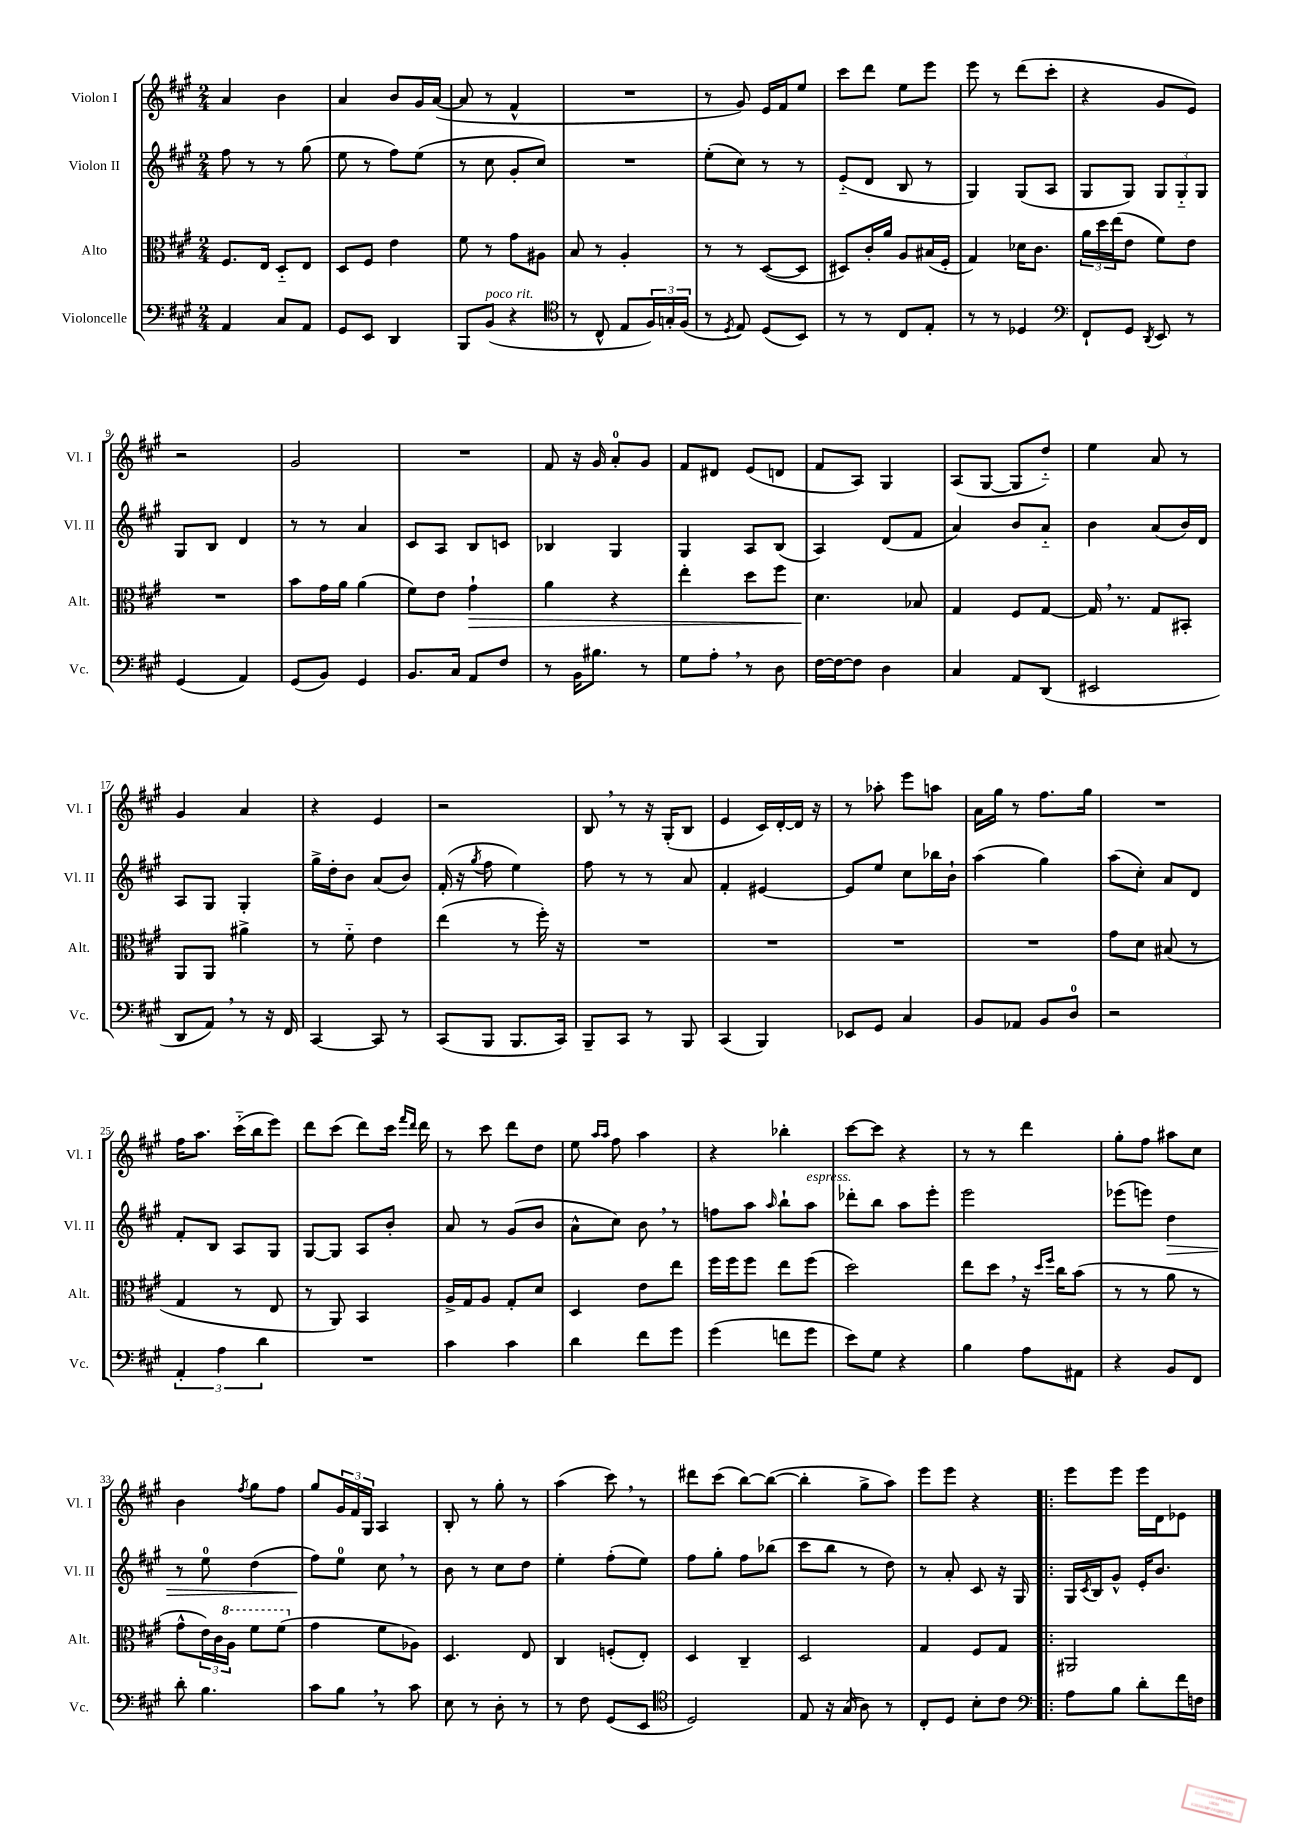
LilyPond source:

<<
\new StaffGroup <<
\new Staff = "s0" \with { instrumentName = "Violon I" shortInstrumentName = "Vl. I" } {
    \clef treble \key a \major \numericTimeSignature \time 2/4
    a'4 b'4 |
    a'4 b'8 gis'16 a'16~( |
    a'8 r8 fis'4-^ |
    R2 |
    r8 gis'8) e'16 fis'16 e''8 |
    cis'''8 d'''8 e''8 e'''8 |
    e'''8 r8 d'''8( cis'''8-. |
    r4 gis'8 e'8) |
    r2 |
    gis'2 |
    R2 |
    fis'8 r16 gis'16 a'8-0-. gis'8 |
    fis'8 dis'8 e'8( d'8 |
    fis'8 a8) gis4 |
    a8( gis8~ gis8 d''8-_) |
    e''4 a'8 r8 |
    gis'4 a'4 |
    r4 e'4 |
    r2 |
    b8 \breathe r8 r16 gis16-.( b8 |
    e'4 cis'16) d'16~-. d'16 r16 |
    r8 aes''8-. e'''8 a''8 |
    a'16 gis''16 r8 fis''8. gis''16 |
    R2 |
    fis''16 a''8. cis'''16-_( b''16 e'''8) |
    d'''8 cis'''8( d'''8) cis'''16 \grace { fis'''16 d'''16 } d'''16 |
    r8 cis'''8 d'''8 d''8 |
    e''8 \grace { a''16 a''16 } fis''8 a''4 |
    r4 bes''4-. |
    cis'''8~ cis'''8 r4 |
    r8 r8 d'''4 |
    gis''8-. fis''8 ais''8 cis''8 |
    b'4 \acciaccatura { fis''8 } gis''8 fis''8 |
    gis''8 \tuplet 3/2 { gis'16 fis'16 gis16 } a4 |
    b8-. r8 gis''8-. r8 |
    a''4( cis'''8) \breathe r8 |
    dis'''8 cis'''8( b''8~) b''8~( |
    b''4-. gis''8-> a''8) |
    e'''8 e'''8 r4 |
    \bar ".|:" e'''8 e'''8 e'''16 d'16 ees'8 \bar "|." |
}
\new Staff = "s1" \with { instrumentName = "Violon II" shortInstrumentName = "Vl. II" } {
    \clef treble \key a \major \numericTimeSignature \time 2/4
    fis''8 r8 r8 gis''8( |
    e''8 r8 fis''8) e''8( |
    r8 cis''8 gis'8-. cis''8) |
    R2 |
    e''8-.( cis''8) r8 r8 |
    e'8-_( d'8 b8 r8 |
    gis4) gis8( a8 |
    gis8 gis8) \tuplet 3/2 { gis8 gis8-_ gis8 } |
    gis8 b8 d'4 |
    r8 r8 a'4 |
    cis'8 a8 b8 c'8 |
    bes4 gis4 |
    gis4 a8 b8( |
    a4) d'8( fis'8 |
    a'4) b'8 a'8-_ |
    b'4 a'8( b'16) d'16 |
    a8 gis8 gis4-. |
    gis''16-> d''16-. b'8 a'8( b'8) |
    fis'16-.( r16 \acciaccatura { gis''8 } fis''8 e''4) |
    fis''8 r8 r8 a'8 |
    fis'4-. eis'4~ |
    eis'8 e''8 cis''8 bes''16 b'16-! |
    a''4( gis''4) |
    a''8( cis''8-.) a'8 d'8 |
    fis'8-. b8 a8 gis8 |
    gis8~ gis8 a8 b'8-. |
    a'8 r8 gis'8( b'8 |
    a'8-^ cis''8) b'8 \breathe r8 |
    f''8 a''8 \grace { a''16 } b''8-! a''8^\markup { \italic "espress." } |
    des'''8-. b''8 a''8 e'''8-. |
    e'''2 |
    ees'''8( e'''8) d''4\> |
    r8 e''8-0 d''4( |
    fis''8\!) e''8-0 cis''8 \breathe r8 |
    b'8 r8 cis''8 d''8 |
    e''4-. fis''8-.( e''8) |
    fis''8 gis''8-. fis''8 bes''8( |
    cis'''8 b''8 r8 d''8) |
    r8 a'8-. cis'8 r16 gis16 |
    \bar ".|:" gis16 \acciaccatura { cis'8 } b16 gis'8-^ e'16-. b'8. \bar "|." |
}
\new Staff = "s2" \with { instrumentName = "Alto" shortInstrumentName = "Alt." } {
    \clef alto \key a \major \numericTimeSignature \time 2/4
    fis8. e16 d8-_ e8 |
    d8 fis8 e'4 |
    fis'8 r8 gis'8 ais8 |
    b8 r8 a4-. |
    r8 r8 d8~( d8 |
    dis8) cis'16-. a'16 a8 bis16( fis16-. |
    gis4) des'16 cis'8. |
    \tuplet 3/2 { a'16 d''16 e''16( } e'8 fis'8) e'8 |
    R2 |
    b'8 gis'16 a'16 a'4( |
    fis'8) e'8 gis'4-!\> |
    a'4 r4 |
    e''4-. d''8 fis''8 |
    d'4.\! bes8 |
    gis4 fis8 gis8~ |
    gis16 \breathe r8. gis8 bis,8-. |
    a,8 a,8 ais'4-> |
    r8 fis'8-_ e'4 |
    e''4( r8 fis''16-.) r16 |
    R2 |
    R2 |
    R2 |
    R2 |
    gis'8 d'8 bis8( r8 |
    gis4 r8 e8 |
    r8 a,8) b,4 |
    a16-> gis16 a8 gis8-. d'8 |
    d4 e'8 e''8 |
    fis''16 fis''16 fis''8 e''8 fis''8( |
    d''2) |
    e''8 d''8 \breathe r16 \grace { d''16 fis''16 } cis''16 b'8( |
    r8 r8 a'8 r8 |
    gis'8-^ \tuplet 3/2 { e'16) cis'16 \ottava #1 a'16 } fis''8 fis''8( \ottava #0 |
    gis'4 fis'8 aes8) |
    d4. e8 |
    cis4 f8-.( e8-.) |
    d4 cis4-- |
    d2 |
    gis4 fis8 gis8 |
    \bar ".|:" ais,2 \bar "|." |
}
\new Staff = "s3" \with { instrumentName = "Violoncelle" shortInstrumentName = "Vc." } {
    \clef bass \key a \major \numericTimeSignature \time 2/4
    a,4 cis8 a,8 |
    gis,8 e,8 d,4 |
    b,,8 b,8^\markup { \italic "poco rit." }( r4 |
    \clef tenor r8 cis8-^ e8 \tuplet 3/2 { fis16) g16-. fis16( } |
    r8 \acciaccatura { d8 } e8) d8( b,8) |
    r8 r8 cis8 e8-. |
    r8 r8 des4 |
    \clef bass fis,8-! gis,8 \acciaccatura { d,8 } e,8 r8 |
    gis,4( a,4) |
    gis,8( b,8) gis,4 |
    b,8. cis16 a,8 fis8 |
    r8 b,16 bis8. r8 |
    gis8 a8-. \breathe r8 d8 |
    fis16~ fis16~ fis8 d4 |
    cis4 a,8 d,8( |
    eis,2 |
    d,8 a,8) \breathe r8 r16 fis,16 |
    cis,4~ cis,8 r8 |
    cis,8( b,,8 b,,8. cis,16) |
    b,,8-- cis,8 r8 b,,8 |
    cis,4( b,,4) |
    ees,8 gis,8 cis4 |
    b,8 aes,8 b,8 d8-0 |
    r2 |
    \tuplet 3/2 { a,4-. a4 d'4 } |
    R2 |
    cis'4 cis'4 |
    d'4 fis'8 gis'8 |
    gis'4( f'8 gis'8 |
    e'8) gis8 r4 |
    b4 a8 ais,8 |
    r4 b,8 fis,8 |
    d'8-. b4. |
    cis'8 b8 \breathe r8 cis'8 |
    e8 r8 d8-. r8 |
    r8 fis8 gis,8( e,8 |
    \clef tenor d2) |
    e8 r16 gis16( a8) r8 |
    cis8-. d8 b8-. cis'8 |
    \clef bass \bar ".|:" a8 b8 d'8-. fis'16 f16 \bar "|." |
}
>>
>>
